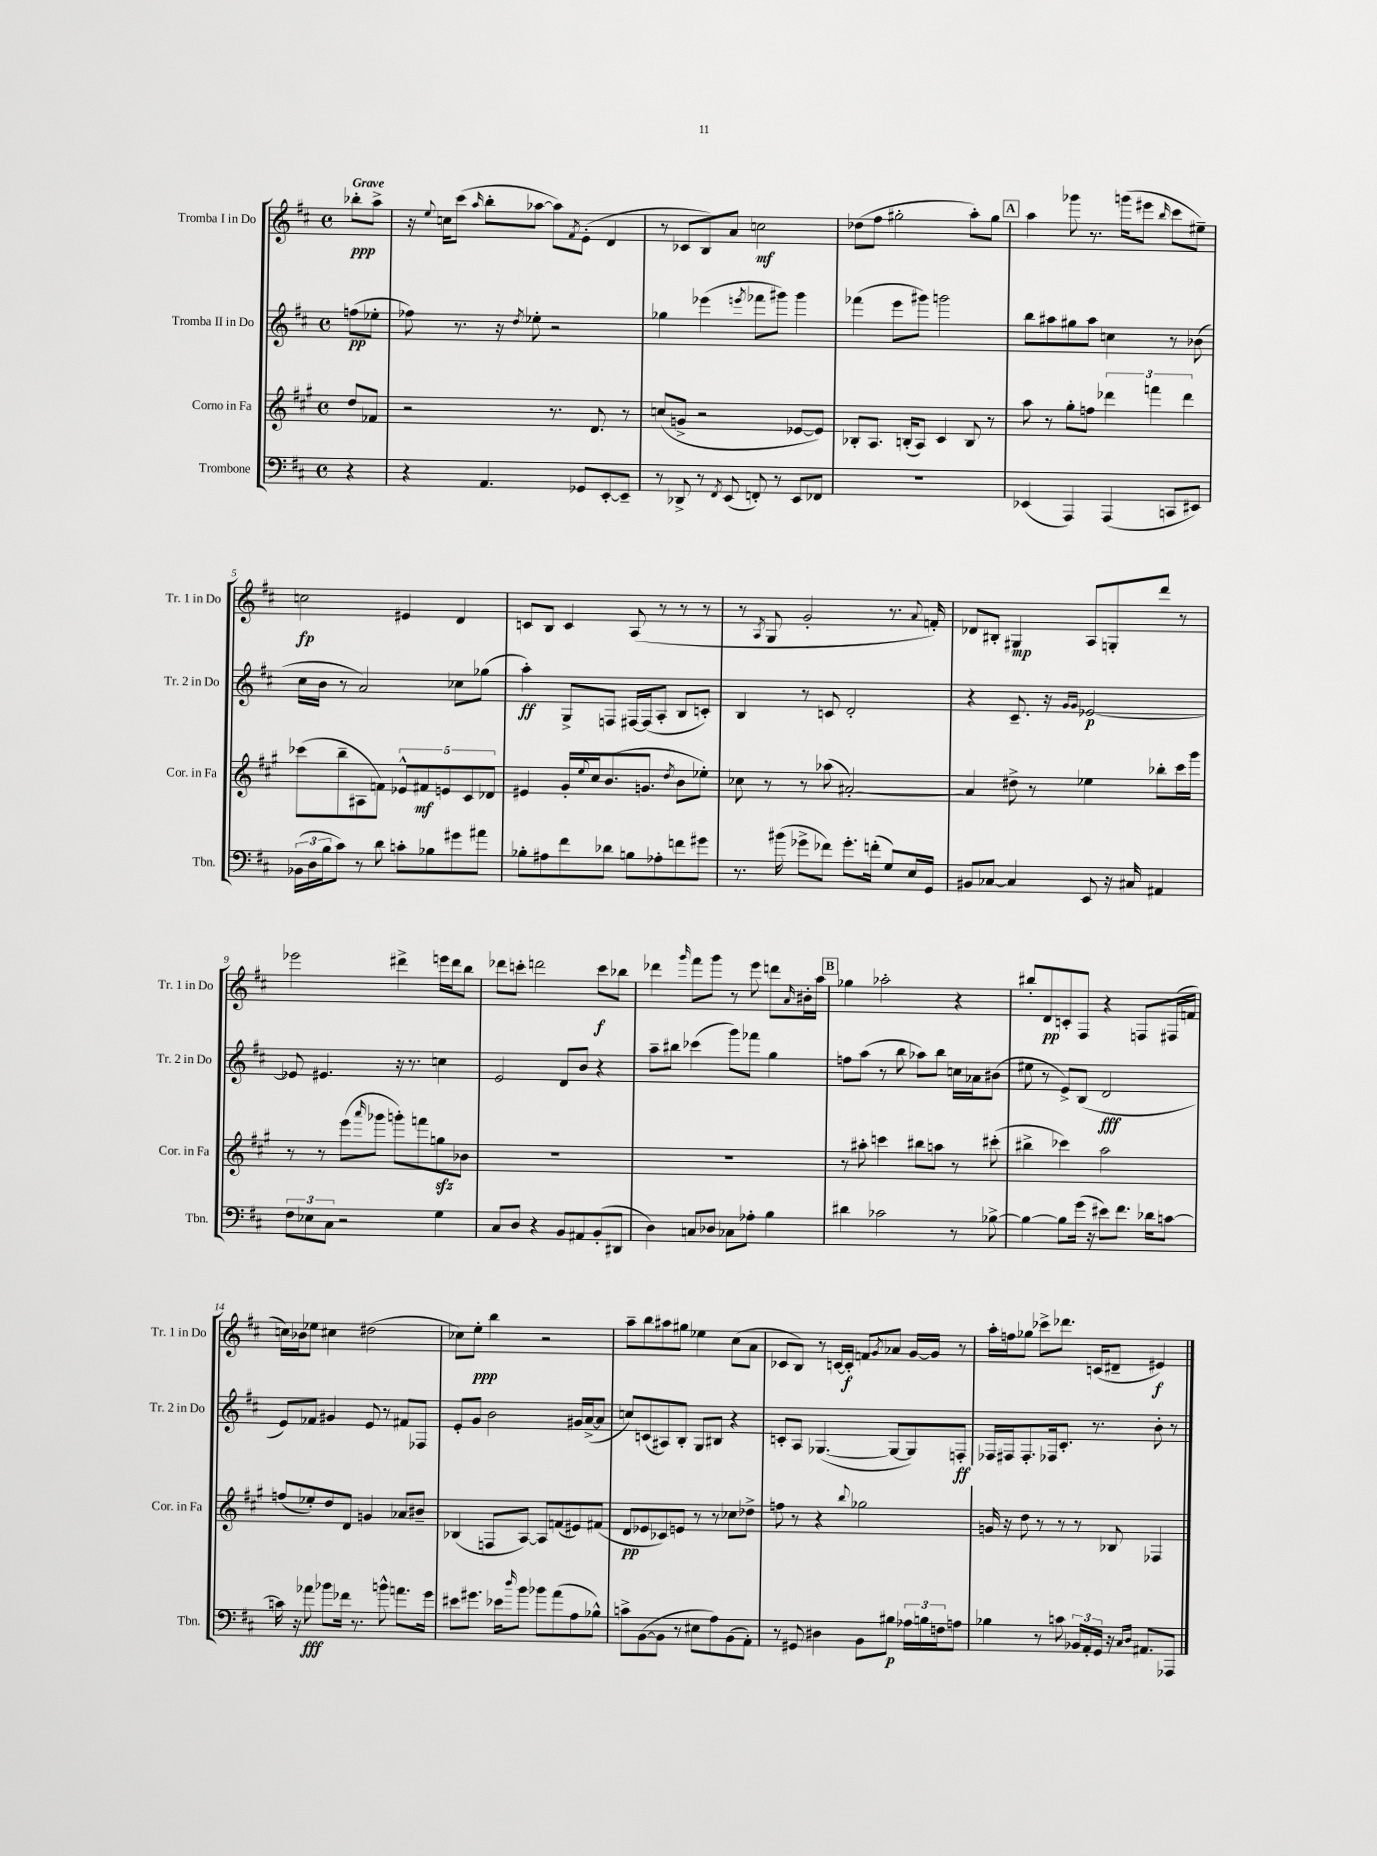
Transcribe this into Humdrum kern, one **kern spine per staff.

**kern	**dynam	**kern	**dynam	**kern	**dynam	**kern	**dynam
*part4	*part4	*part3	*part3	*part2	*part2	*part1	*part1
*staff4	*staff4	*staff3	*staff3	*staff2	*staff2	*staff1	*staff1
*I"Trombone	*	*I"Corno in Fa	*	*I"Tromba II in Do	*	*I"Tromba I in Do	*
*I'Tbn.	*	*I'Cor. in Fa	*	*I'Tr. 2 in Do	*	*I'Tr. 1 in Do	*
*clefF4	*	*clefG2	*	*clefG2	*	*clefG2	*
*k[f#c#]	*	*k[f#c#g#]	*	*k[f#c#]	*	*k[f#c#]	*
*M4/4	*	*M4/4	*	*M4/4	*	*M4/4	*
*met(c)	*	*met(c)	*	*met(c)	*	*met(c)	*
=	=	=	=	=	=	=	=
!	!	!	!	!	!	!LO:TX:a:B:t=Grave	!
4r	.	8dd/L	.	(8ffn\L	pp	8bb-X'\L	ppp
.	.	8f-X/J	.	8ee-X'\J	.	8aa^\J	.
=1	=1	=1	=1	=1	=1	=1	=1
4r	.	2r	.	8ff-X\)	.	16r	.
.	.	.	.	.	.	8qqee/	.
.	.	.	.	.	.	16ccn\KL	.
.	.	.	.	8.r	.	(8ccc#\J	.
.	.	.	.	.	.	16qqaa/	.
4.AA/	.	.	.	.	.	8bb'\L	.
.	.	.	.	16r	.	.	.
.	.	.	.	8qdd/	.	.	.
.	.	.	.	8ee-X'\	.	[8aa-X\J	.
.	.	8.r	.	2r	.	8aa-\L])	.
.	.	.	.	.	.	8qf#/	.
8GG-X/L	.	.	.	.	.	(8e'\J	.
.	.	8.d/	.	.	.	.	.
[8EE'/	.	.	.	.	.	4d/	.
8EE~/J]	.	8r	.	.	.	.	.
=2	=2	=2	=2	=2	=2	=2	=2
8r	.	(8ccn/L	.	4gg-X\	.	8r	.
8DD-X^/	.	8gn^/J	.	.	.	8c-X/L	.
8r	.	2r	.	(4eee-X\	.	8B/)	.
8qFF#/	.	.	.	.	.	.	.
(8EE/	.	.	.	.	.	8a/J	.
.	.	.	.	8qeeen/	.	.	.
8FFn'/)	.	.	.	8fff-X\L	.	2ccn\	mf
8r	.	.	.	8ggg#X\J)	.	.	.
8EE/L	.	[8e-X/L	.	4ggg#\	.	.	.
8FF-X/J	.	8e-/J])	.	.	.	.	.
=3	=3	=3	=3	=3	=3	=3	=3
1r	.	8B-X'/L	.	(4fff-X\	.	(8dd-X\L	.
.	.	8.A/J	.	.	.	8ff#\J	.
.	.	.	.	8eee\L	.	2gg#X'\	.
.	.	(16Bn'/KL	.	.	.	.	.
.	.	8A/J)	.	8ggg#X\J)	.	.	.
.	.	4c#/	.	2gggn\	.	.	.
.	.	8B/	.	.	.	8aa'\L)	.
.	.	8r	.	.	.	8gg#\J	.
!!LO:REH:place=s1:t=A
=4	=4	=4	=4	=4	=4	=4	=4
(4EE-X/	.	8aa\	.	8bb\L	.	4aa\	.
.	.	8r	.	8aa#X\	.	.	.
4AAA/)	.	8gg#'\L	.	8gg#X\	.	8ggg-X\	.
.	.	8ffn\J	.	8aa#\J	.	8.r	.
(4AAA/	.	6ddd-X\	.	4ccn\	.	.	.
.	.	.	.	.	.	(16gggn\KL	.
.	.	.	.	.	.	8eee#X\J	.
.	.	6fffn\	.	.	.	.	.
.	.	.	.	.	.	16qqbb/	.
8CCn/L	.	.	.	8r	.	8ccc#\L	.
.	.	6ddd-\	.	.	.	.	.
8EE#X/J)	.	.	.	(8b-X\	.	8ee#X~\J)	.
!!LO:LB:g=z
=5	=5	=5	=5	=5	=5	=5	=5
(24BB-X\LL	.	(8ccc-X\L	.	16cc#\LL	.	2ccn\	fp
24D\	.	.	.	.	.	.	.
.	.	.	.	16b\JJ	.	.	.
24B\J	.	.	.	.	.	.	.
8c#\J)	.	8bb~\	.	8r	.	.	.
8r	.	8A#X\	.	2a/)	.	.	.
8d\	.	8fn\J)	.	.	.	.	.
8cn'\L	.	10e-X^^/L	.	.	.	4e#X/	.
.	.	10f#X/	mf	.	.	.	.
8B-X\	.	.	.	.	.	.	.
.	.	10en/	.	.	.	.	.
8g#X\	.	.	.	8cc-X\L	.	4d/	.
.	.	10c#/	.	.	.	.	.
8a#X\J	.	.	.	(8gg-X\J	.	.	.
.	.	10d-X/J	.	.	.	.	.
=6	=6	=6	=6	=6	=6	=6	=6
8B-X'\L	.	4e#X/	.	4aa'\)	ff	8cn/L	.
8A#X\	.	.	.	.	.	8B/J	.
8f#\	.	16g#'/LL	.	8G^/L	.	4c/	.
.	.	8qqee/	.	.	.	.	.
.	.	16cc#/J	.	.	.	.	.
8d-X\J	.	(8.b/	.	8Fn/J	.	.	.
8Bn\L	.	.	.	[16F#X/LL	.	(8A/	.
.	.	8.gn/J	.	(16F#/J]	.	.	.
8A-X'\	.	.	.	8A'/J	.	8r	.
.	.	8qdd/	.	.	.	.	.
8fn\	.	8b\L	.	8B/L	.	8r	.
8g#X\J	.	8ee-X'\J)	.	8cn'/J)	.	8r	.
=7	=7	=7	=7	=7	=7	=7	=7
8.r	.	8cc-X\	.	4B/	.	8r	.
.	.	.	.	.	.	8qA/	.
.	.	8r	.	.	.	8G/	.
(16b#X\	.	.	.	.	.	.	.
8g-X^\L	.	8r	.	8r	.	2g'/	.
8f-X\J)	.	(8aa-X\	.	8cn/	.	.	.
8.g-'\L	.	[2a#X'/)	.	2d'/	.	.	.
(16fn'\Jk	.	.	.	.	.	.	.
8G/L)	.	.	.	.	.	8.r	.
16E/L	.	.	.	.	.	.	.
.	.	.	.	.	.	8qqa/	.
16GG/JJ	.	.	.	.	.	16fn'/)	.
=8	=8	=8	=8	=8	=8	=8	=8
8BB#X/L	.	4a#/]	.	4r	.	8d-X/L	.
[8C-X/J	.	.	.	.	.	8B#X'/J	.
4C-/]	.	8dd#X^\	.	8.c#~/	.	4G#X/	mp
.	.	8r	.	.	.	.	.
.	.	.	.	16r	.	.	.
.	.	.	.	16qqg/LL	.	.	.
.	.	.	.	16qqg/JJ	.	.	.
8EE/	.	4ee-X\	.	[2e-X/	p	8A/L	.
16r	.	.	.	.	.	8Gn'/	.
16C#X/	.	.	.	.	.	.	.
4AA#X/	.	8bb-X'\L	.	.	.	8ddd/J	.
.	.	16ccc#\L	.	.	.	8r	.
.	.	16ggg#\JJ	.	.	.	.	.
!!LO:LB:g=z
=9	=9	=9	=9	=9	=9	=9	=9
12F#\L	.	8r	.	8e-X/]	.	2eee-X\	.
12E-X\	.	.	.	.	.	.	.
.	.	8r	.	4.e#X/	.	.	.
12C#\J	.	.	.	.	.	.	.
2r	.	(8eee\L	.	.	.	.	.
.	.	16qqaaa/	.	.	.	.	.
.	.	8ggg-X\J	.	.	.	.	.
.	.	8gggn'\L)	.	16r	.	4ddd#X^\	.
.	.	.	.	8.r	.	.	.
.	.	8fffn\	.	.	.	.	.
4G\	.	8ggnzz\	.	4ccn\	.	16eeen\LL	.
.	.	.	.	.	.	16ddd#\J	.
.	.	8b-X\J	.	.	.	8bb\J	.
=10	=10	=10	=10	=10	=10	=10	=10
8C#/L	.	1r	.	2e/	.	8ddd-X\L	.
8D/J	.	.	.	.	.	8cccn'\J	.
4r	.	.	.	.	.	2dddn\	.
8BB/L	.	.	.	8d/L	.	.	.
8AA#X/	.	.	.	8b/J	.	.	.
(8BB'/	.	.	.	4r	.	8ccc\L	f
8DD#X/J	.	.	.	.	.	8bb-X\J	.
=11	=11	=11	=11	=11	=11	=11	=11
4D\)	.	1r	.	8aa~\L	.	4ddd-X\	.
.	.	.	.	8bb#X\J	.	.	.
.	.	.	.	.	.	16qqggg/	.
8Cn/L	.	.	.	(4ccc-X\	.	8fff#\L	.
8D-X/J	.	.	.	.	.	8ggg\J	.
8C-X\L	.	.	.	8ggg\L)	.	8r	.
8A-X'\J	.	.	.	8fff-X\J	.	8eee\	.
4B\	.	.	.	4gg\	.	8dddn\L	.
.	.	.	.	.	.	16qqa/	.
.	.	.	.	.	.	16b#X'\L	.
.	.	.	.	.	.	16aa\JJ	.
!!LO:REH:place=s1:t=B
=12	=12	=12	=12	=12	=12	=12	=12
4d#X\	.	8r	.	8ffn\L	.	4gg-X\	.
.	.	8aa#X'\	.	(8aa\J	.	.	.
2c-X\	.	4cccn\	.	8r	.	2aa-X'\	.
.	.	.	.	8bb\	.	.	.
.	.	8bb#X\L	.	8aa-X\L)	.	.	.
.	.	8aan\J	.	8bb\J	.	.	.
8r	.	8r	.	16ccn\LL	.	4r	.
.	.	.	.	16a-X\J	.	.	.
[8B-X^\	.	(8ccc#X'\	.	(8b#X\J	.	.	.
=13	=13	=13	=13	=13	=13	=13	=13
4B-\_	.	4bb#X^\	.	8ee#X\	.	8bb#X'/L	.
.	.	.	.	8r	.	8d/	pp
8B-\L]	.	4ccc-X\)	.	8e^/L)	.	8cn'/	.
(16g\Jk	.	.	.	(8B/J	.	8F#/J	.
16r	.	.	.	.	.	.	.
8e#X\L)	.	2aa\	.	2d/	fff	4r	.
8.f#\J	.	.	.	.	.	.	.
.	.	.	.	.	.	8Fn/L	.
16d-X\KL	.	.	.	.	.	.	.
[8cn\J	.	.	.	.	.	(16F#X/L	.
.	.	.	.	.	.	16fn/JJ	.
!!LO:LB:g=z
=14	=14	=14	=14	=14	=14	=14	=14
16cn\]	.	(8ffn/L	.	8e/L)	.	16ccn\LL)	.
16r	.	.	.	.	.	16b-X\J	.
8a-X\	fff	8ee-X'/)	.	8f-X/J	.	8ee-X\J	.
8b-X\L	.	8dd/	.	4g#X/	.	4cc#X\	.
16f-X\Jk	.	8d/J	.	.	.	.	.
8.r	.	.	.	.	.	.	.
.	.	4gn/	.	8e/	.	(2dd#X\	.
8bn^^\	.	.	.	8r	.	.	.
8.an\L	.	8a-X/L	.	8f#X/L	.	.	.
.	.	8b#X~/J	.	8F-X/J	.	.	.
16g\Jk	.	.	.	.	.	.	.
=15	=15	=15	=15	=15	=15	=15	=15
8e#X\L	.	(4B-X/	.	8e'/L	.	8cc-X\L)	.
8.g#X\J	.	.	.	8g/J	.	8ee'\J	ppp
.	.	8Fn/L	.	2b\	.	4bb\	.
16e-X\KL	.	.	.	.	.	.	.
16qqdd/	.	.	.	.	.	.	.
8b\J	.	[8A/J)	.	.	.	.	.
8b-X\L	.	8A/L]	.	.	.	2r	.
(8a\	.	(8fn/	.	.	.	.	.
8A\	.	8e#X/)	.	16g#X/LL	.	.	.
.	.	.	.	([16a^/J	.	.	.
8B-X^^\J)	.	(8f#X/J	.	8a/J]	.	.	.
=16	=16	=16	=16	=16	=16	=16	=16
8cn^\L	.	8d/L	pp	8ccn/L)	.	8aa~\L	.
([8BB\	.	8e-X/	.	(8cn/	.	8bb\	.
8BB\J]	.	8c-X/)	.	8A#X/)	.	8aa#X\	.
8r	.	8en/J	.	8B'/J	.	8gg#X\J	.
8E#X\L	.	8r	.	8G/L	.	4ee-X\	.
8A\)	.	8r	.	8B#X/J	.	.	.
(8BB\	.	8cc-X\L	.	4r	.	(8cc#\L	.
8AA'\J)	.	8dd-X^\J	.	.	.	8a\J	.
=17	=17	=17	=17	=17	=17	=17	=17
8r	.	8ffn\	.	8cn'/L	.	8c-X/L	.
8GG#X/	.	8r	.	8A/J	.	8B/J)	.
4D#X\	.	4r	.	([4.G-X/	.	8r	.
.	.	.	.	.	.	[16cn/LL	.
.	.	.	.	.	.	16c'/JJ]	f
.	.	8qqbb/	.	.	.	.	.
8BB\L	.	2gg-X\	.	.	.	8fn/L	.
.	.	.	.	.	.	8qg/	.
8B#X\J	p	.	.	8G-/L_	.	8a-X/J	.
24A-X\LL	.	.	.	8G-/])	.	[16g/LL	.
24Bn\	.	.	.	.	.	.	.
.	.	.	.	.	.	16g/JJ]	.
24Fn\J	.	.	.	.	.	.	.
8An\J	.	.	.	8Fn'/J	ff	8r	.
=18	=18	=18	=18	=18	=18	=18	=18
4B-X\	.	16gn/	.	16F-X/LL	.	16aa'\LL	.
.	.	16r	.	16F#X/J	.	16ffn\J	.
.	.	8dd\	.	8.F#'/	.	8gg-X\J	.
8r	.	8r	.	.	.	8ccc-X^\L	.
.	.	.	.	16F-X/k	.	.	.
8cn\	.	8r	.	8.c#'/J	.	8.ddd-X\J	.
24BB-X/LL	.	8r	.	.	.	.	.
24AA'/	.	.	.	.	.	.	.
.	.	.	.	8.r	.	(16cn/KL	.
24GG/JJ	.	.	.	.	.	.	.
16r	.	8B-X/	.	.	.	8d#X~/J	.
16qqC#/LL	.	.	.	.	.	.	.
16qqD/JJ	.	.	.	.	.	.	.
8.AA#X/L	.	.	.	.	.	.	.
.	.	4F-X/	.	8b'\	.	4e#X/)	f
8AAA-X/J	.	.	.	8r	.	.	.
==	==	==	==	==	==	==	==
*-	*-	*-	*-	*-	*-	*-	*-
